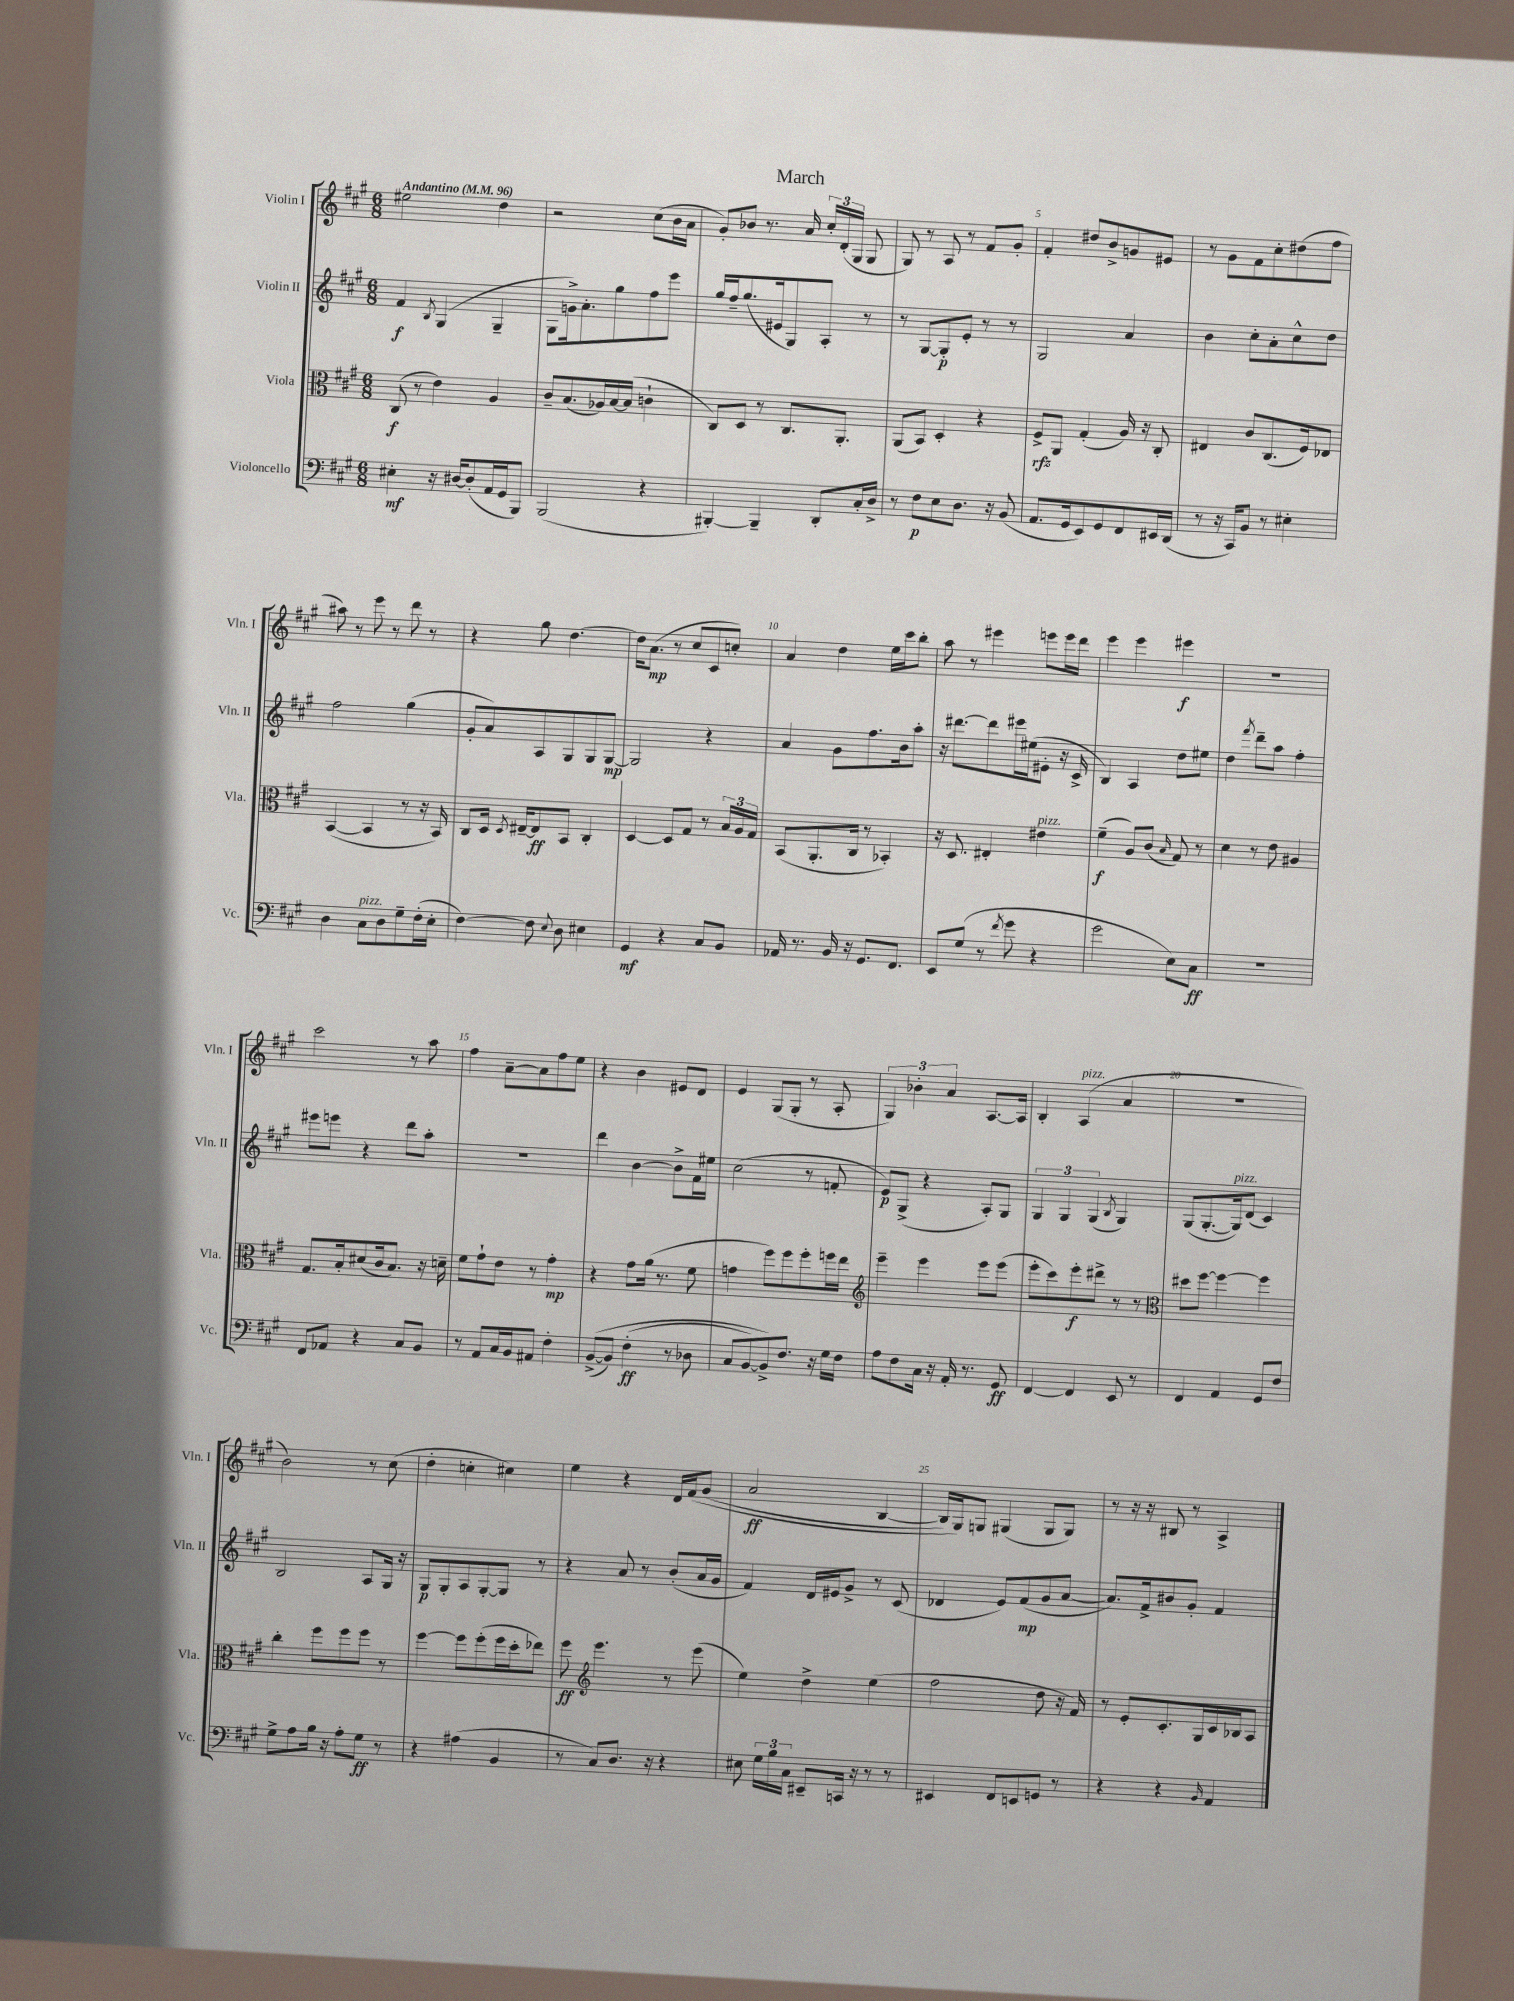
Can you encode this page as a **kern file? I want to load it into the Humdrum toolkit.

**kern	**dynam	**kern	**dynam	**kern	**dynam	**kern	**dynam
*part4	*part4	*part3	*part3	*part2	*part2	*part1	*part1
*staff4	*staff4	*staff3	*staff3	*staff2	*staff2	*staff1	*staff1
*I"Violoncello	*	*I"Viola	*	*I"Violin II	*	*I"Violin I	*
*I'Vc.	*	*I'Vla.	*	*I'Vln. II	*	*I'Vln. I	*
*clefF4	*	*clefC3	*	*clefG2	*	*clefG2	*
*k[f#c#g#]	*	*k[f#c#g#]	*	*k[f#c#g#]	*	*k[f#c#g#]	*
*M6/8	*	*M6/8	*	*M6/8	*	*M6/8	*
*MM96	*	*MM96	*	*MM96	*	*MM96	*
=1	=1	=1	=1	=1	=1	=1	=1
!	!	!	!	!	!	!LO:TX:a:B:t=Andantino	!
4E#X'\	mf	(8C#/	f	4f#/	f	2ee#X\	.
.	.	8r	.	.	.	.	.
.	.	.	.	8qB/	.	.	.
16r	.	4e\)	.	(4G#/	.	.	.
[16D#X/KL	.	.	.	.	.	.	.
(8D#'/]	.	.	.	.	.	.	.
16AA/L	.	4A/	.	4G#~/	.	4dd\	.
16GG#/J	.	.	.	.	.	.	.
8BBB/J)	.	.	.	.	.	.	.
=2	=2	=2	=2	=2	=2	=2	=2
(2BBB/	.	8c#~/L	.	8G#\L	.	2r	.
.	.	(8.B/	.	16gn^\k)	.	.	.
.	.	.	.	8.a'\	.	.	.
.	.	16A-X/L)	.	.	.	.	.
.	.	[16B/	.	8gg#\	.	.	.
.	.	(16B/JJ]	.	.	.	.	.
4r	.	4cn`\	.	8ff#\	.	(8cc#\L	.
.	.	.	.	8eee\J	.	16b\L	.
.	.	.	.	.	.	16a\JJ	.
=3	=3	=3	=3	=3	=3	=3	=3
[4BBB#X'/)	.	8C#/L)	.	16gg#/LL	.	8g#'/L)	.
.	.	.	.	16ff#~/J	.	.	.
.	.	8D/J	.	(8.gg#/	.	8b-X/J	.
4BBB#~/]	.	8r	.	.	.	8.r	.
.	.	.	.	16e#X/k	.	.	.
.	.	8.C#/L	.	8G#/)	.	.	.
.	.	.	.	.	.	16a/	.
8DD'/L	.	.	.	8A'/J	.	24cc#'/LL	.
.	.	.	.	.	.	(24d'/	.
.	.	8.AA'/J	.	.	.	.	.
.	.	.	.	.	.	24G#/JJ	.
16C#'/L	.	.	.	8r	.	8G#/	.
16D^/JJ	.	.	.	.	.	.	.
=4	=4	=4	=4	=4	=4	=4	=4
8r	.	(8AA/L	.	8r	.	8G#/)	.
8F#\L	p	8BB/J)	.	[8G#/L	.	8r	.
8E\	.	4D'/	.	8G#'/]	p	8A/	.
8.D\J	.	.	.	8e'/J	.	8r	.
.	.	4r	.	8r	.	8f#/L	.
16r	.	.	.	.	.	.	.
(8BB/	.	.	.	8r	.	8g#'/J	.
=5	=5	=5	=5	=5	=5	=5	=5
8.AA/L	.	8F#^/L	rfz	2G#/	.	4f#'/	.
.	.	8AA/J	.	.	.	.	.
16GG#/k	.	.	.	.	.	.	.
8EE/)	.	(4G#'/	.	.	.	8dd#X/L	.
8GG#/	.	.	.	.	.	8b^/	.
8FF#/	.	16A/)	.	4a/	.	8gn/	.
.	.	16r	.	.	.	.	.
16EE#X/L	.	8C#'/	.	.	.	8e#X/J	.
(16DD/JJ	.	.	.	.	.	.	.
=6	=6	=6	=6	=6	=6	=6	=6
8r	.	4E#X/	.	4b\	.	8r	.
16r	.	.	.	.	.	8g#\L	.
16CC#/KL)	.	.	.	.	.	.	.
8BB/J	.	8c#/L	.	8cc#'\L	.	8f#\	.
8r	.	(8.C#/	.	8a'\	.	8cc#'\	.
4E#X'\	.	.	.	8cc#^^\	.	(8dd#X\	.
.	.	16F#/k)	.	.	.	.	.
.	.	8E-X/J	.	8dd\J	.	8ff#\J	.
!!LO:LB:g=z
=7	=7	=7	=7	=7	=7	=7	=7
4D\	.	([4BB/	.	2ff#\	.	8aa#X\)	.
.	.	.	.	.	.	8r	.
!LO:TX:a:i:t=pizz.	!	!	!	!	!	!	!
8C#\L	.	4BB/]	.	.	.	8eee\	.
8D\	.	.	.	.	.	8r	.
8G#~\	.	8r	.	(4gg#\	.	8ddd\	.
(16F#'\L	.	16r	.	.	.	8r	.
16E'\JJ	.	16BB/)	.	.	.	.	.
=8	=8	=8	=8	=8	=8	=8	=8
[4F#\)	.	8C#/L	.	8g#'/L	.	4r	.
.	.	16D/Jk	.	8a/)	.	.	.
.	.	8qD/	.	.	.	.	.
.	.	[16E#X~/KL	.	.	.	.	.
8F#\]	.	8E#/]	ff	8A/	.	8gg#\	.
8qqE/	.	.	.	.	.	.	.
8D\	.	8BB/J	.	8G#/	.	[4.dd\	.
4E#X\	.	4C#'/	.	8G#/	.	.	.
.	.	.	.	[8G#/J	mp	.	.
=9	=9	=9	=9	=9	=9	=9	=9
4GG#/	mf	[4D/	.	2G#/]	.	16dd\KL]	.
.	.	.	.	.	.	(8.a\J	mp
4r	.	8D/L]	.	.	.	8r	.
.	.	8G#/J	.	.	.	8cc#/L	.
8C#/L	.	8r	.	4r	.	8c#/	.
8BB/J	.	24B/LL	.	.	.	8ccn'/J)	.
.	.	24A/	.	.	.	.	.
.	.	24G#/JJ	.	.	.	.	.
=10	=10	=10	=10	=10	=10	=10	=10
16AA-X/	.	(8BB/L	.	4a/	.	4a/	.
8.r	.	.	.	.	.	.	.
.	.	8.AA'/	.	.	.	.	.
16BB/	.	.	.	8g#\L	.	4dd\	.
16r	.	16C#/Jk	.	.	.	.	.
8.GG#/L	.	8r	.	8.ff#\	.	.	.
.	.	4BB-X'/)	.	.	.	16ee\LL	.
8.FF#/J	.	.	.	16b\k	.	16ccc#\J	.
.	.	.	.	8aa'\J	.	8bb'\J	.
=11	=11	=11	=11	=11	=11	=11	=11
8EE/L	.	16r	.	16r	.	8aa\	.
.	.	8.D/	.	[8.ddd#X\L	.	.	.
(8G#/J	.	.	.	.	.	8r	.
8r	.	4E#X'/	.	8ddd#\]	.	4eee#X\	.
8qf#/	.	.	.	.	.	.	.
8g#\	.	.	.	16eee#X\L	.	.	.
.	.	.	.	(16ee#X\J	.	.	.
!	!	!LO:TX:a:i:t=pizz.	!	!	!	!	!
4r	.	4e#X\	.	8e#X'\J	.	8eeen\L	.
.	.	.	.	16r	.	16eee\L	.
.	.	.	.	16c#^/	.	16ddd\JJ	.
=12	=12	=12	=12	=12	=12	=12	=12
2g#\	.	(4f#~\	f	4B/)	.	4eee\	.
.	.	8A/L)	.	4A/	.	4eee\	.
.	.	(8c#/J	.	.	.	.	.
.	.	16qqB/	.	.	.	.	.
8E\L)	.	8G#/)	.	8dd\L	.	4eee#X\	f
8C#\J	ff	8r	.	8ee#X\J	.	.	.
=13	=13	=13	=13	=13	=13	=13	=13
2.r	.	4d\	.	4dd\	.	2.r	.
.	.	.	.	8qfff#/	.	.	.
.	.	8r	.	8ddd~\L	.	.	.
.	.	8e\	.	8aa\J	.	.	.
.	.	4A#X/	.	4ff#'\	.	.	.
!!LO:LB:g=z
=14	=14	=14	=14	=14	=14	=14	=14
8FF#/L	.	8.G#/L	.	8eee#X\L	.	2ccc#\	.
8AA-X/J	.	.	.	8eeen\J	.	.	.
.	.	16B'/k	.	.	.	.	.
4r	.	(8d#X/	.	4r	.	.	.
.	.	16c#/k	.	.	.	.	.
.	.	8.B/J)	.	.	.	.	.
8C#/L	.	.	.	8ddd\L	.	8r	.
8BB/J	.	16r	.	8aa'\J	.	8aa\	.
.	.	16dn~\	.	.	.	.	.
=15	=15	=15	=15	=15	=15	=15	=15
8r	.	8f#\L	.	2.r	.	4ff#\	.
8AA/L	.	8g#`\	.	.	.	.	.
16C#/L	.	8e\J	.	.	.	[8a~\L	.
16BB/J	.	.	.	.	.	.	.
8AA#X/J	.	8r	.	.	.	8a\]	.
4F#'\	.	4g#'\	mp	.	.	8ff#\	.
.	.	.	.	.	.	8ee\J	.
=16	=16	=16	=16	=16	=16	=16	=16
(([8BB^/L	.	4r	.	4ddd\	.	4r	.
8BB/J])	.	.	.	.	.	.	.
(4F#'\	ff	8g#\L	.	[4b\	.	4b\	.
.	.	(16a\Jk	.	.	.	.	.
.	.	8.r	.	.	.	.	.
8r	.	.	.	8b^\L]	.	8e#X/L	.
8D-X\	.	8f#\	.	16f#\L	.	8d/J	.
.	.	.	.	16ee#X\JJ	.	.	.
=17	=17	=17	=17	=17	=17	=17	=17
8C#/L	.	4gn\	.	(2cc#\	.	4e/	.
[8BB/)	.	.	.	.	.	.	.
8BB^/])	.	8ff#\L)	.	.	.	(8G#/L	.
8.F#/J	.	8ff#\	.	.	.	8G#'/J	.
.	.	8ff#'\	.	8r	.	8r	.
16r	.	.	.	.	.	.	.
16G#\LL	.	16ffn\L	.	8fn'/	.	8A'/	.
16F#\JJ	.	16ee\JJ	.	.	.	.	.
=18	=18	=18	=18	=18	=18	=18	=18
*	*	*clefG2	*	*	*	*	*
8A\L	.	4eee~\	.	8e/L)	p	6G#/)	.
8F#\	.	.	.	(8G#^/J	.	.	.
.	.	.	.	.	.	6b-X'\	.
16C#\Jk	.	4eee\	.	4r	.	.	.
16r	.	.	.	.	.	.	.
.	.	.	.	.	.	6a/	.
16AA'/	.	.	.	.	.	.	.
8.r	.	.	.	.	.	.	.
.	.	8eee\L	.	8A'/L)	.	[8.A/L	.
8GG#/	ff	(8eee\J	.	8G#/J	.	.	.
.	.	.	.	.	.	16A/Jk]	.
=19	=19	=19	=19	=19	=19	=19	=19
[4FF#/	.	8eee'\L	.	6G#/	.	4B'/	.
.	.	8ccc#\)	.	.	.	.	.
.	.	.	.	6G#/	.	.	.
!	!	!	!	!	!	!LO:TX:a:i:t=pizz.	!
4FF#/]	.	8eee'\	f	.	.	(4A/	.
.	.	.	.	(6G#/	.	.	.
.	.	8ddd#X^\J	.	.	.	.	.
.	.	.	.	8qB/	.	.	.
8EE/	.	8r	.	4G#/)	.	4a/	.
8r	.	8r	.	.	.	.	.
=20	=20	=20	=20	=20	=20	=20	=20
*	*	*clefC3	*	*	*	*	*
4FF#/	.	8dd#X\L	.	(8G#/L	.	2.r	.
.	.	[8ff#\J	.	[8.G#'/	.	.	.
4AA/	.	4ff#\_	.	.	.	.	.
!	!	!	!	!LO:TX:a:i:t=pizz.	!	!	!
.	.	.	.	16G#/k])	.	.	.
.	.	.	.	(8d/J	.	.	.
8GG#/L	.	4ff#\]	.	4c#/)	.	.	.
8F#/J	.	.	.	.	.	.	.
!!LO:LB:g=z
=21	=21	=21	=21	=21	=21	=21	=21
8G#^\L	.	4cc#'\	.	2B/	.	2b\)	.
8A\	.	.	.	.	.	.	.
16B\Jk	.	8ff#\L	.	.	.	.	.
16r	.	.	.	.	.	.	.
8A'\L	.	8ff#\	.	.	.	.	.
8G#\J	ff	8ff#\J	.	8A/L	.	8r	.
8r	.	8r	.	16G#/Jk	.	(8cc#\	.
.	.	.	.	16r	.	.	.
=22	=22	=22	=22	=22	=22	=22	=22
4r	.	[4ff#\	.	8G#/L	p	4dd'\	.
.	.	.	.	8G#'/	.	.	.
(4A#X\	.	8ff#\L]	.	8A/	.	4ccn'\	.
.	.	(8ff#'\	.	[8G#'/	.	.	.
4BB/	.	16ff#\L	.	8G#/J]	.	4cc#X\)	.
.	.	16dd'\J	.	.	.	.	.
.	.	8ee-X\J)	.	8r	.	.	.
=23	=23	=23	=23	=23	=23	=23	=23
8r	.	8ff#\	ff	4r	.	4ee\	.
*	*	*clefG2	*	*	*	*	*
8C#/L)	.	4.eee\	.	.	.	.	.
8.D/J	.	.	.	8a/	.	4r	.
.	.	.	.	8r	.	.	.
16r	.	.	.	.	.	.	.
4r	.	8r	.	(8b'/L	.	16d/LL	.
.	.	.	.	.	.	(16f#/J	.
.	.	(8eee\	.	16a/L	.	(8g#/J	.
.	.	.	.	16g#/JJ	.	.	.
=24	=24	=24	=24	=24	=24	=24	=24
8E#X\	.	4ee\)	.	4f#/)	.	2a/	ff
24G#\LL	.	.	.	.	.	.	.
24B\	.	.	.	.	.	.	.
24C#\JJ	.	.	.	.	.	.	.
8EE#X~/L	.	4dd^\	.	16d/LL	.	.	.
.	.	.	.	16e#X/J	.	.	.
16CCn/Jk	.	.	.	8g#^/J	.	.	.
16r	.	.	.	.	.	.	.
8r	.	(4ee\	.	8r	.	[4B/	.
8r	.	.	.	(8c#/	.	.	.
=25	=25	=25	=25	=25	=25	=25	=25
4EE#X/	.	2ff#\	.	4d-X/	.	16B/LL])	.
.	.	.	.	.	.	16G#/J)	.
.	.	.	.	.	.	8Gn/J	.
8FF#/L	.	.	.	8e/L)	.	(4G#X/	.
8EEn/	.	.	.	(8f#/	mp	.	.
8GGn/J	.	8dd\	.	8g#/	.	8G#/L	.
8r	.	16r	.	[8a/J	.	8G#/J)	.
.	.	16f#/)	.	.	.	.	.
=26	=26	=26	=26	=26	=26	=26	=26
4r	.	8r	.	8.a/L])	.	8r	.
.	.	8e'/L	.	.	.	16r	.
.	.	.	.	16f#^/k	.	16r	.
4r	.	8.c#'/	.	8b#X/	.	8B#X/	.
.	.	.	.	8g#'/J	.	8r	.
.	.	16G#/L	.	.	.	.	.
16qqBB/	.	.	.	.	.	.	.
4AA/	.	16c#/	.	4f#/	.	4A^/	.
.	.	16B-X/J	.	.	.	.	.
.	.	8A/J	.	.	.	.	.
==	==	==	==	==	==	==	==
*-	*-	*-	*-	*-	*-	*-	*-
